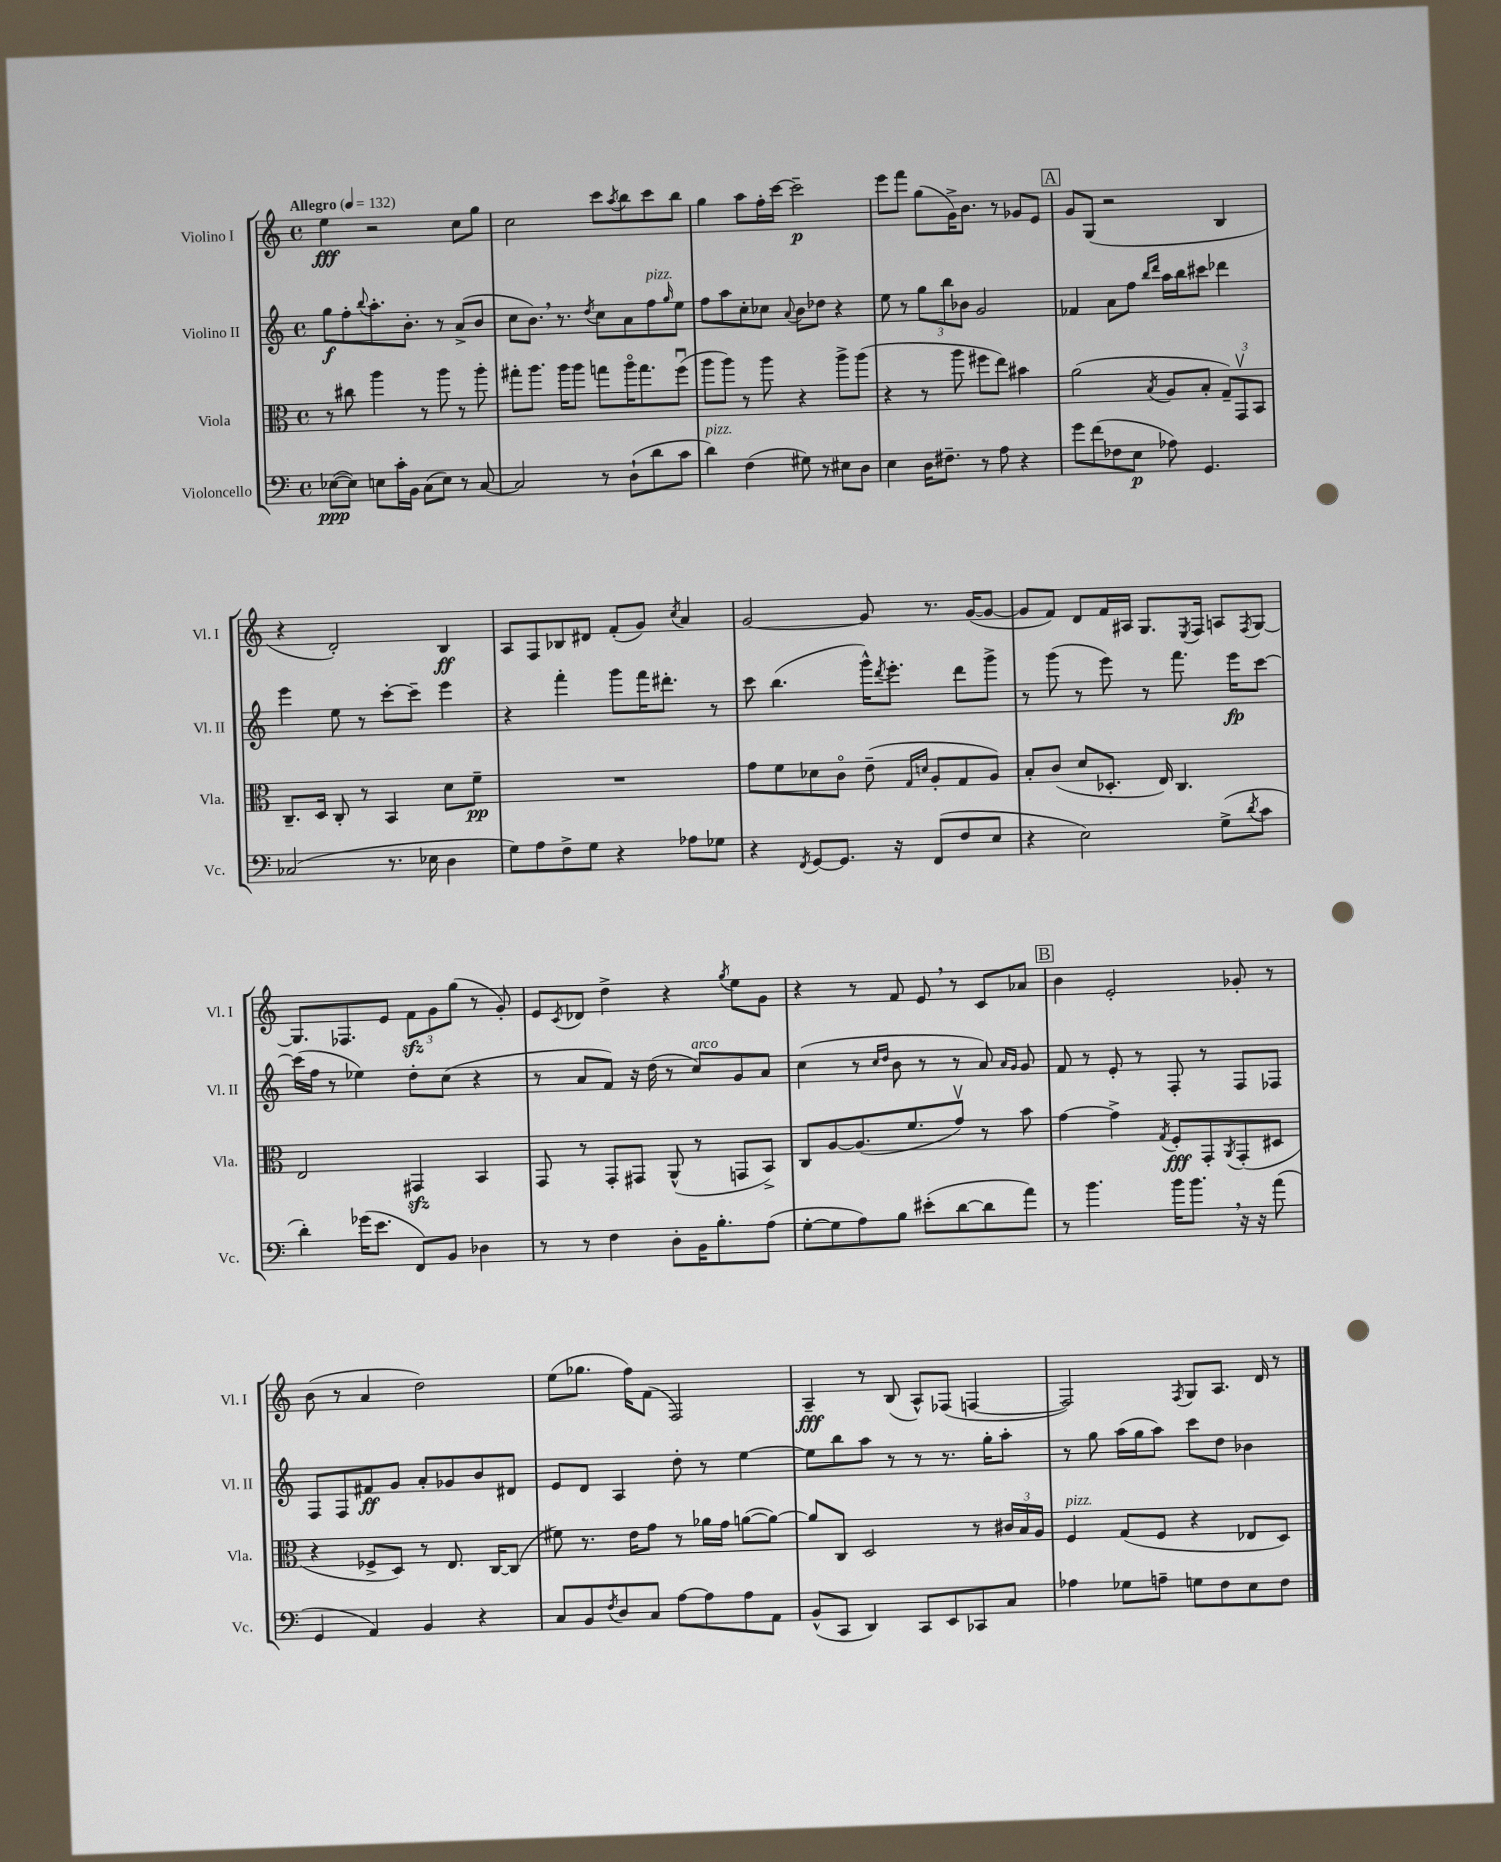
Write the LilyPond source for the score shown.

<<
\new StaffGroup <<
\new Staff = "s0" \with { instrumentName = "Violino I" shortInstrumentName = "Vl. I" } {
    \clef treble \key c \major \defaultTimeSignature \time 4/4 \tempo "Allegro" 4 = 132
    e''4\fff r2 c''8 g''8 |
    c''2 c'''8 \acciaccatura { a''8 } b''8 c'''8 b''8 |
    g''4 a''8 f''16-. c'''16~ c'''2--\p |
    e'''8 f'''8 g''8( g'16->) b'8. r8 ges'8 e'8 |
    \mark \markup { \box "A" } g'8 g8( r2 b4 |
    r4 d'2-.) b4\ff |
    a8 f8 bes8 dis'8 f'8-.( g'8) \acciaccatura { c''8 } a'4 |
    g'2~ g'8 r8. g'16~( g'8~ |
    g'8 f'8) d'8 f'16 ais16 g8. \acciaccatura { e8 } f16 a8 \acciaccatura { f8 } g8~ |
    g8. fes8. e'8 \tuplet 3/2 { f'8\sfz g'8 g''8( } r8 g'8-.) |
    e'8 \acciaccatura { c'8 } des'8 d''4-> r4 \acciaccatura { g''8 } e''8 g'8 |
    r4 r8 f'8 e'8 \breathe r8 c'8 aes'8 |
    \mark \markup { \box "B" } b'4 e'2-. ges'8-. r8 |
    b'8( r8 a'4 d''2) |
    e''8( ges''8. f''16) f'8( f2) |
    a4--\fff r8 b8( a8-^) fes8( f4~ |
    f2) \acciaccatura { f8 } g8 a8. d'16 r8 \bar "|." |
}
\new Staff = "s1" \with { instrumentName = "Violino II" shortInstrumentName = "Vl. II" } {
    \clef treble \key c \major \defaultTimeSignature \time 4/4
    g''8\f f''8-. \appoggiatura { b''8 } a''8.-. b'8.-. r8 a'8->( b'8 |
    c''8 b'8.) \breathe r8. \acciaccatura { d''8 } c''8 a'8 f''8^\markup { \italic "pizz." } \grace { g''16 } e''8 |
    f''8 a''8 c''8-. ces''8 \appoggiatura { a'8 } b'8 des''8 r4 |
    e''8 r8 \tuplet 3/2 { g''8 b''8 bes'8 } g'2 |
    \mark \markup { \box "A" } fes'4 a'8 f''8 \grace { b''16 d'''16 } a''16 b''16 cis'''8 des'''4 |
    e'''4 e''8 r8 c'''8~-. c'''8-- e'''4 |
    r4 f'''4-. g'''8 f'''16 dis'''8.-. r8 |
    c'''8 b''4.( g'''16-^) \acciaccatura { d'''8 } e'''8.-. d'''8 g'''8-> |
    r8 g'''8( r8 e'''8) r8 f'''8. e'''16\fp c'''8~ |
    c'''16( f''16 r8 ees''4) d''8-. c''8( r4 |
    r8 a'8 f'8) r16 d''16( r8 c''8^\markup { \italic "arco" }) g'8 a'8 |
    c''4( r8 \grace { c''16 d''16 } b'8 r8 r8 a'8) \grace { a'16 g'16 } g'8 |
    \mark \markup { \box "B" } f'8 r8 e'8-. r8 f8-. r8 f8 fes8 |
    f8 f8 fis'8\ff g'8 a'8-. ges'8 b'8 dis'8 |
    e'8 d'8 a4 d''8-. r8 e''4~ |
    e''8 b''8 a''8 r8 r8 r8. g''16-. a''8-. |
    r8 g''8 a''16( g''16 a''8) c'''8 d''8 bes'4 \bar "|." |
}
\new Staff = "s2" \with { instrumentName = "Viola" shortInstrumentName = "Vla." } {
    \clef alto \key c \major \defaultTimeSignature \time 4/4
    r8 cis''8 a''4 r8 a''8 r8 a''8-. |
    gis''8-. a''8. a''16 a''8 g''8 a''16\flageolet g''8. f''8\downbow( |
    a''8 a''8) r8 a''8 r4 a''8-> a''8( |
    r4 r8 a''8 fis''8 e''8) bis'4 |
    \mark \markup { \box "A" } a'2( \acciaccatura { b8 } a8 b8-. \tuplet 3/2 { g8--) g,8\upbow b,8 } |
    c8.-- d16 c8-. r8 b,4 d'8 f'8--\pp |
    R1 |
    g'8 f'8 des'8 c'8\flageolet e'8--( \grace { g16 d'16 } a8-. g8 a8) |
    b8-. c'8( d'8 des8.-. e16) c4. |
    e2 gis,4\sfz b,4 |
    g,8 r8 g,8-. gis,8 a,8-^( r8 g,8 b,8->) |
    c8 a8~ a8.( f'8. g'8\upbow) r8 b'8 |
    \mark \markup { \box "B" } g'4~ g'4-> \acciaccatura { g8 } f8-.\fff g,8-. \acciaccatura { a,8 } g,8-.( dis8 |
    r4 fes8-> d8) r8 e8. c16~ c8( |
    fis'8) r8. e'16 g'8 r8 aes'16 g'16 a'8~( a'8~) |
    a'8 c8 d2 r8 \tuplet 3/2 { cis'16 b16 a16 } |
    f4^\markup { \italic "pizz." } g8( f8 r4 ees8 d8) \bar "|." |
}
\new Staff = "s3" \with { instrumentName = "Violoncello" shortInstrumentName = "Vc." } {
    \clef bass \key c \major \defaultTimeSignature \time 4/4
    ees8~\ppp( ees8) e8 c'16-. b,16 c8( e8) r8 c8~ |
    c2 r8 d8-!( d'8 c'8 |
    d'4^\markup { \italic "pizz." }) f4( gis8) r8 eis8 d8 |
    e4 d16 fis8.-- r8 a8 r4 |
    \mark \markup { \box "A" } g'8 f'8( fes8 e8\p aes8) g,4. |
    ces2( r8. ees16 d4 |
    g8) a8 f8-> g8 r4 aes8 ges8 |
    r4 \acciaccatura { f,8 } g,8~ g,8. r16 f,8( f8 e8 |
    r4 e2) g8->( \acciaccatura { d'8 } c'8 |
    d'4-.) ges'16( e'8. f,8) b,8 des4 |
    r8 r8 f4 d8-. b,16 b8.-. a8( |
    g8~-. g8 a8) b8 eis'8-.( d'8~ d'8 a'8) |
    \mark \markup { \box "B" } r8 b'4. b'16 b'8. \breathe r16 r16 a'8( |
    g,4 a,4) b,4 r4 |
    c8 b,8 \acciaccatura { f8 } d8 c8 a8~ a8 a8 a,8 |
    b,8-^( c,8 d,4) c,8 e,8 ces,8 c8 |
    aes4 ges8 a8-- g8 f8 e8 f8 \bar "|." |
}
>>
>>
\layout { \context { \Score \remove "Bar_number_engraver" } }
